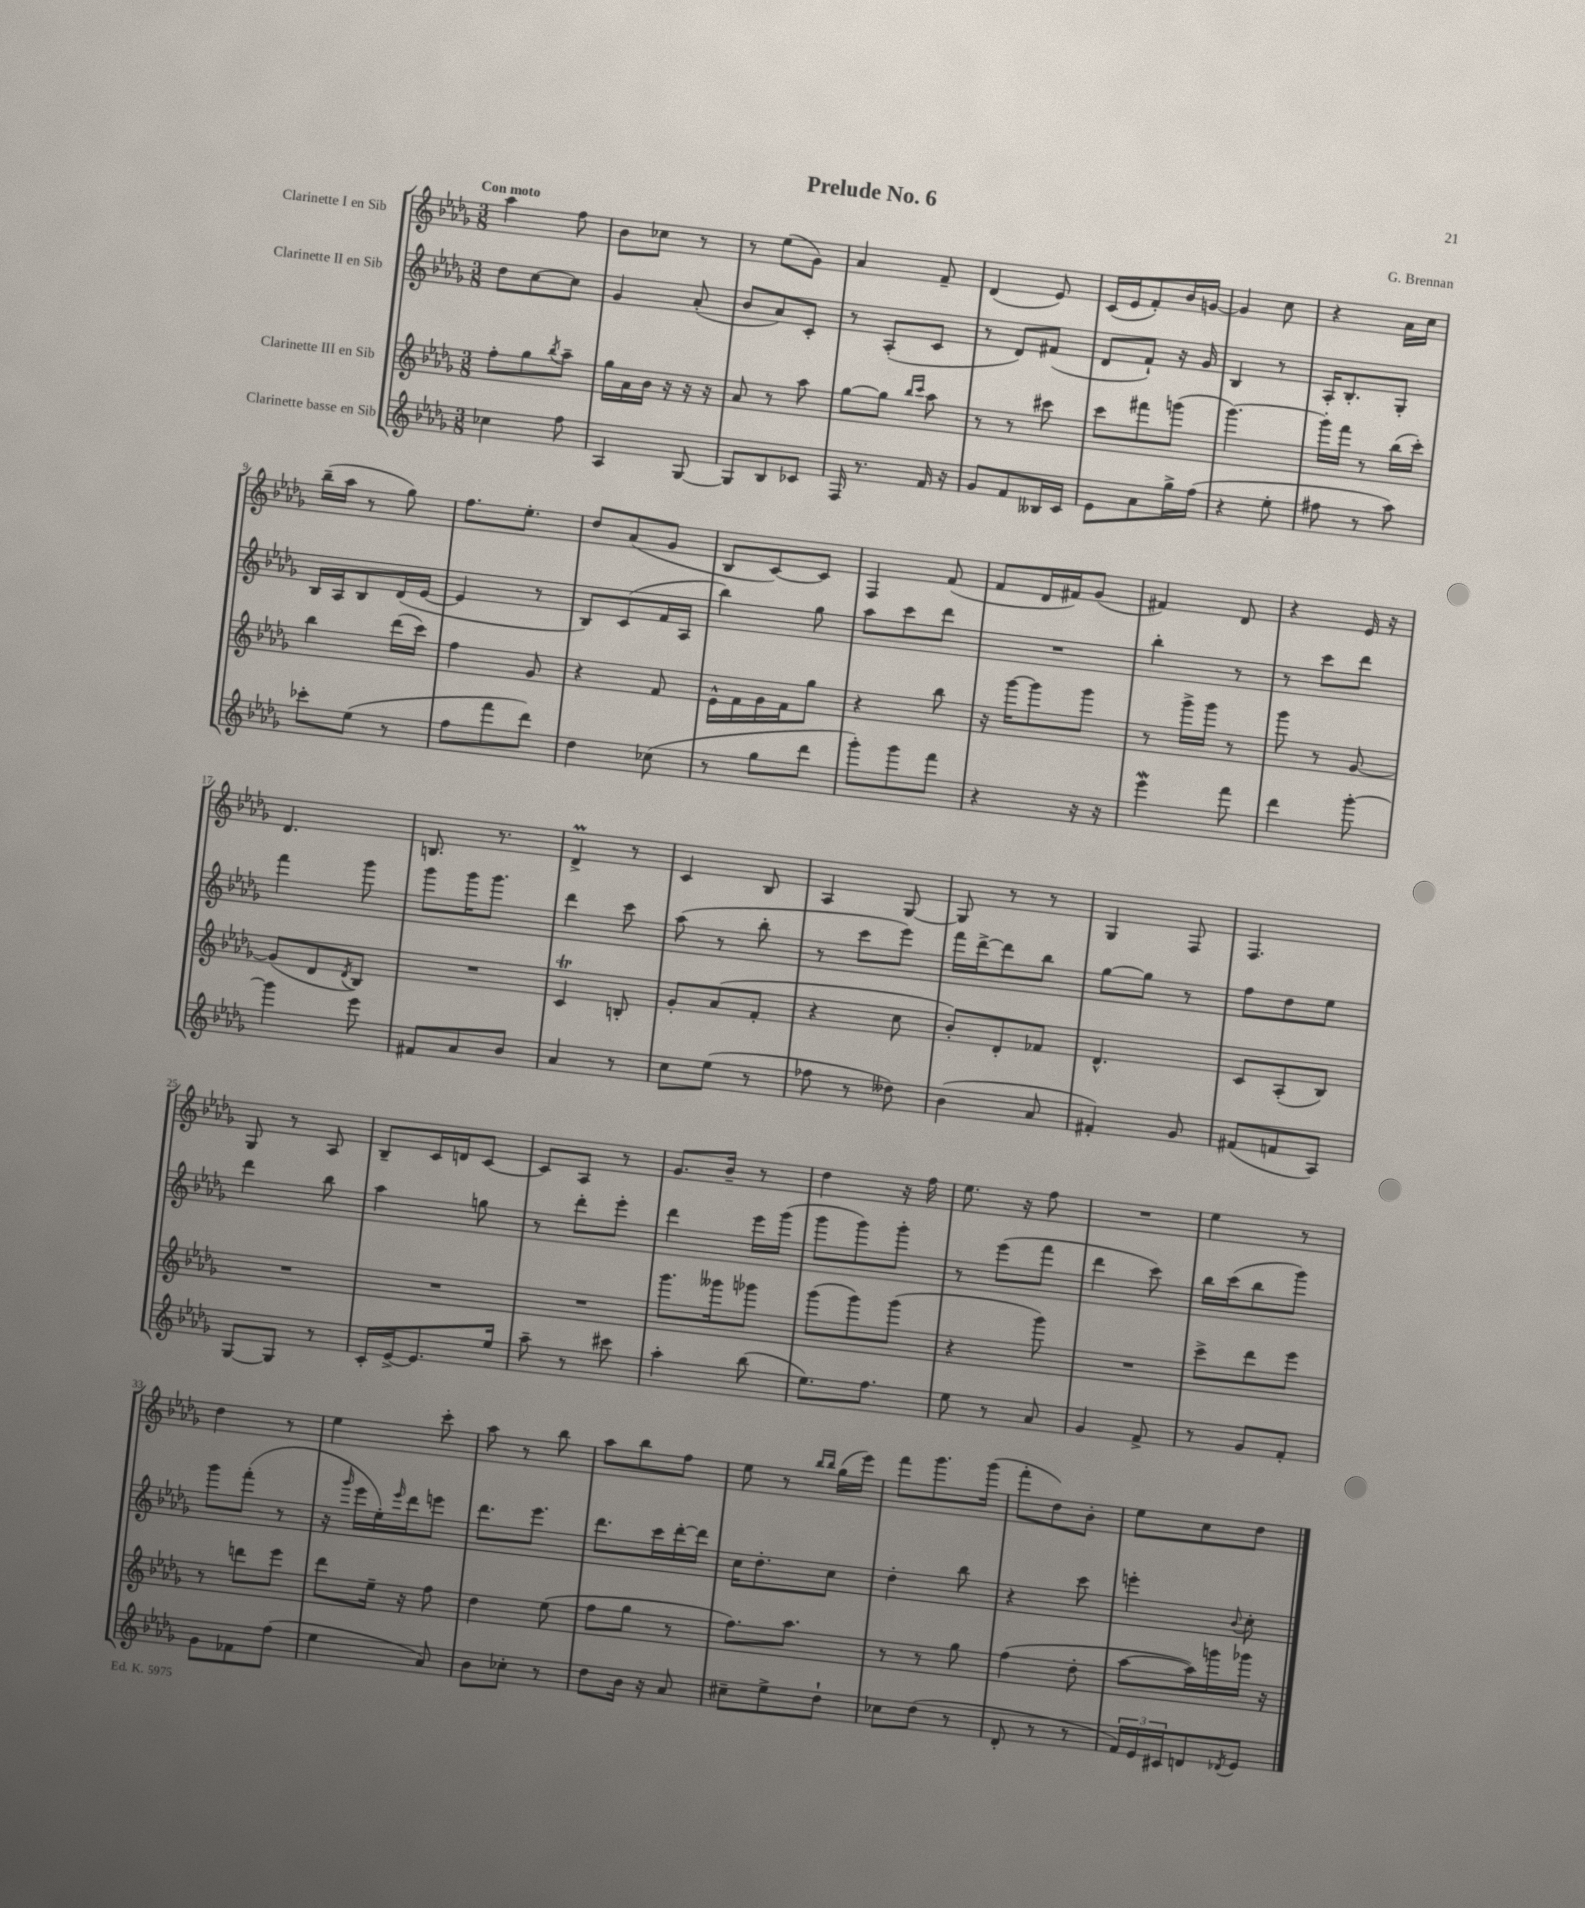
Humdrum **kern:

**kern	**kern	**kern	**kern
*part4	*part3	*part2	*part1
*staff4	*staff3	*staff2	*staff1
*I"Clarinette basse en Sib	*I"Clarinette III en Sib	*I"Clarinette II en Sib	*I"Clarinette I en Sib
*clefG2	*clefG2	*clefG2	*clefG2
*k[b-e-a-d-g-]	*k[b-e-a-d-g-]	*k[b-e-a-d-g-]	*k[b-e-a-d-g-]
*M3/8	*M3/8	*M3/8	*M3/8
=1	=1	=1	=1
!	!	!	!LO:TX:a:B:t=Con moto
4cc-X\	8ff'\L	8dd-\L	4aa-\
.	8gg-\	[8cc\	.
.	8qbb-/	.	.
8ff\	8aa-~\J	8cc\J]	8ff\
=2	=2	=2	=2
4A-/	16gg-\LL	4g-/	8b-\L
.	16a-\	.	.
.	16b-\JJ	.	8cc-X\J
.	16r	.	.
[8G-/	16r	(8a-'/	8r
.	16r	.	.
=3	=3	=3	=3
8G-/L]	8a-/	8b-/L	8r
8B-/	8r	8a-/)	(8ee-\L
8c-X/J	8aa-\	8c'/J	8g-\J)
=4	=4	=4	=4
16F/	[8gg-\L	8r	4a-/
8.r	.	.	.
.	8gg-\J]	(8A-'/L	.
.	16qqbb-/LL	.	.
.	16qqccc/JJ	.	.
16f/	8aa-\	8c/J	8f~/
16r	.	.	.
=5	=5	=5	=5
8g-/L	8r	8r	(4d-/
8f/	8r	8d-/L)	.
16B--X/L	8ccc#X\	(8f#X/J	8e-/)
16c/JJ	.	.	.
=6	=6	=6	=6
8e-\L	8ccc\L	8d-/L	(16c/LL
.	.	.	16e-/J
8a-\	8fff#X\	8f`/J)	8f'/)
16gg-^\L	(8gggn\J	16r	16b-/L
(16ff\JJ	.	16g-/	[16gn/JJ
=7	=7	=7	=7
4r	[4.ggg-\)	4B-/	4g/]
8ee-'\	.	8r	8cc\
=8	=8	=8	=8
8ff#X\	16ggg-'\LL]	16A-'/KL	4r
.	16fff\JJ	8.B-'/	.
8r	8r	.	.
8aa-\)	(16bb-\LL	8G-'/J	16a-\LL
.	16ccc'\JJ)	.	16cc\JJ
!!LO:LB:g=z
=9	=9	=9	=9
8ccc-X'\L	4bb-\	16B-/LL	(16bb-~\LL
.	.	16A-/J	16aa-\JJ
(8ee-\J	.	8B-/	8r
8r	(16ddd-\LL	(16d-/L	8gg-\)
.	16ccc\JJ)	[16e-/JJ	.
=10	=10	=10	=10
8ff\L	4ff\	4e-/]	8.ff\L
8fff\	.	.	.
.	.	.	8.ee-'\J
8ddd-\J)	8g-/	8r	.
=11	=11	=11	=11
4dd-\	4r	8B-/L)	8dd-/L
.	.	(8c/	(8a-/
(8cc-X\	8f/	16f/L	8g-/J
.	.	16A-/JJ	.
=12	=12	=12	=12
8r	16e-^^\LL	4bb-\)	8B-/L
.	16f\	.	.
8gg-\L	16g-\	.	[8c/)
.	16f\J	.	.
8ddd-\J	8gg-\J	8gg-\	8c/J]
=13	=13	=13	=13
8ggg-'\L)	4r	8aa-\L	4F/
8ggg-\	.	8ccc\	.
8fff\J	8bb-\	8ddd-\J	(8f/
=14	=14	=14	=14
4r	16r	4.r	8f/L
.	[16ggg-\KL	.	.
.	8ggg-\]	.	16d-/L
.	.	.	16f#X/J)
16r	8ggg-\J	.	(8g-/J
16r	.	.	.
=15	=15	=15	=15
4eee-W\	8r	4bb-'\	4f#X/)
.	16ggg-^\LL	.	.
.	16ggg-\JJ	.	.
8fff\	8r	8r	8d-/
=16	=16	=16	=16
4ddd-\	8ggg-\	8r	4r
.	8r	8ccc\L	.
[8ggg-'\	[8g-/	8ddd-\J	16e-/
.	.	.	16r
!!LO:LB:g=z
=17	=17	=17	=17
4ggg-\]	(8g-/L]	4fff\	4.d-/
.	8d-/	.	.
.	8qd-/	.	.
8eee-\	8B-/J)	8ggg-\	.
=18	=18	=18	=18
8f#X/L	4.r	8ggg-\L	8.Bn/
8a-/	.	16ggg-\K	.
.	.	8.ggg-\J	8.r
8b-/J	.	.	.
=19	=19	=19	=19
4a-/	4ct/	4ddd-\	4d-M^/
8r	8Bn'/	8ccc\	8r
=20	=20	=20	=20
8cc\L	8g-'/L	(8aa-\	4c/
(8ee-\J	(8a-/	8r	.
8r	8f'/J	8bb-'\	8B-/
=21	=21	=21	=21
8ff-X\	4r	8r	4A-/
8r	.	8ccc\L	.
8dd--X\)	8cc\	8eee-\J)	[8G-/
=22	=22	=22	=22
(4b-\	8b-'/L)	16fff\LL	8G-/]
.	.	[16ddd-^\J	.
.	8d-'/	8ddd-\]	8r
8a-/	8f-X/J	8bb-\J	8r
=23	=23	=23	=23
4f#X'/)	4.d-^^/	[8gg-\L	4G-/
.	.	8gg-\J]	.
8g-/	.	8r	8F/
=24	=24	=24	=24
(8f#X/L	8c/L	8ff\L	4.F/
8fn/	(8A-'/	8dd-\	.
8A-/J)	8B-/J)	8ee-\J	.
!!LO:LB:g=z
=25	=25	=25	=25
[8G-/L	4.r	4ddd-\	8G-/
8G-/J]	.	.	8r
8r	.	8bb-\	8A-/
=26	=26	=26	=26
16c'/LL	4.r	4aa-\	8B-~/L
[16e-^/J	.	.	.
8.e-/]	.	.	16c/L
.	.	.	16dn/J
.	.	8ggn\	[8c/J
16ee-/Jk	.	.	.
=27	=27	=27	=27
8aa-~\	4.r	8r	8c/L]
8r	.	8ddd-'\L	8A-/J
8ccc#X\	.	8eee-'\J	8r
=28	=28	=28	=28
4aa-'\	8.ggg-\L	4ddd-\	8.g-/L
.	16ggg--X\k	.	16b-~/Jk
(8bb-\	8ggg-X\J	16eee-\LL	8r
.	.	(16ggg-\JJ	.
=29	=29	=29	=29
8.ee-\L)	(8ggg-\L	8ggg-\L	4dd-\
.	8ggg-\)	8ggg-\)	.
8.ff\J	.	.	.
.	(8ggg-\J	8ggg-'\J	16r
.	.	.	16ff\
=30	=30	=30	=30
8ee-\	4r	8r	8.ee-\
8r	.	(8eee-\L	.
.	.	.	16r
8a-/	8ggg-\)	8fff\J	8ff\
=31	=31	=31	=31
4g-/	4.r	4ddd-\	4.r
8f^/	.	8ccc\)	.
=32	=32	=32	=32
8r	8ccc^\L	16bb-\LL	4ee-\
.	.	(16ccc\J	.
8g-/L	8ddd-\	8bb-\	.
8f'/J	8eee-\J	8ggg-\J)	8r
!!LO:LB:g=z
=33	=33	=33	=33
8g-\L	8r	8ggg-\L	4dd-\
8f-X\	8dddn\L	(8fff'\J	.
(8ff\J	8eee-\J	8r	8r
=34	=34	=34	=34
4ee-\	8ddd-\L	16r	4ee-\
.	.	16qqggg-/	.
.	.	16eee-\LL	.
.	16ee-~\Jk	16ee-'\)	.
.	.	16qqeee-/	.
.	16r	16ddd-\J	.
8a-/)	8ff\	8eeen\J	8ccc'\
=35	=35	=35	=35
8b-\L	4dd-\	8.ddd-\L	8aa-\
8cc-X'\J	.	.	8r
.	.	8.eee-\J	.
8r	(8ee-\	.	8bb-\
=36	=36	=36	=36
8dd-\L	8ff\L	8.ddd-\L	8aa-\L
16b-\Jk	8gg-\J	.	8bb-\
16r	.	16ccc\L	.
8a-/	8r	[16ddd-'\	8ff\J
.	.	16ddd-\JJ]	.
=37	=37	=37	=37
8cc#X~\L	8.ff\L)	16cc\KL	8ee-\
.	.	8.dd-'\	.
8ee-^\	.	.	8r
.	8.aa-\J	.	.
.	.	.	16qqbb-/LL
.	.	.	16qqbb-/JJ
8dd-`\J	.	8cc\J	(16gg-\LL
.	.	.	16eee-\JJ)
=38	=38	=38	=38
8cc-X\L	8r	4dd-'\	8fff\L
(8dd-\J	8r	.	8.ggg-\
8r	8gg-\	8bb-\	.
.	.	.	(16ggg-\Jk
=39	=39	=39	=39
8d-'/	(4ff\	4r	8fff'\L
8r	.	.	8dd-\)
8r	8dd-'\	8ccc\	8b-'\J
=40	=40	=40	=40
24f/LL)	[8aa-\L	4eeen'\	8ee-\L
24e-/	.	.	.
24c#X/J	.	.	.
8dn/	16aa-\L])	.	8cc\
.	16gggn\	.	.
8qd-X/	.	8qqb-/	.
8e-/J	16ggg-X\JJ	8cc'\	8dd-\J
.	16r	.	.
==	==	==	==
*-	*-	*-	*-
